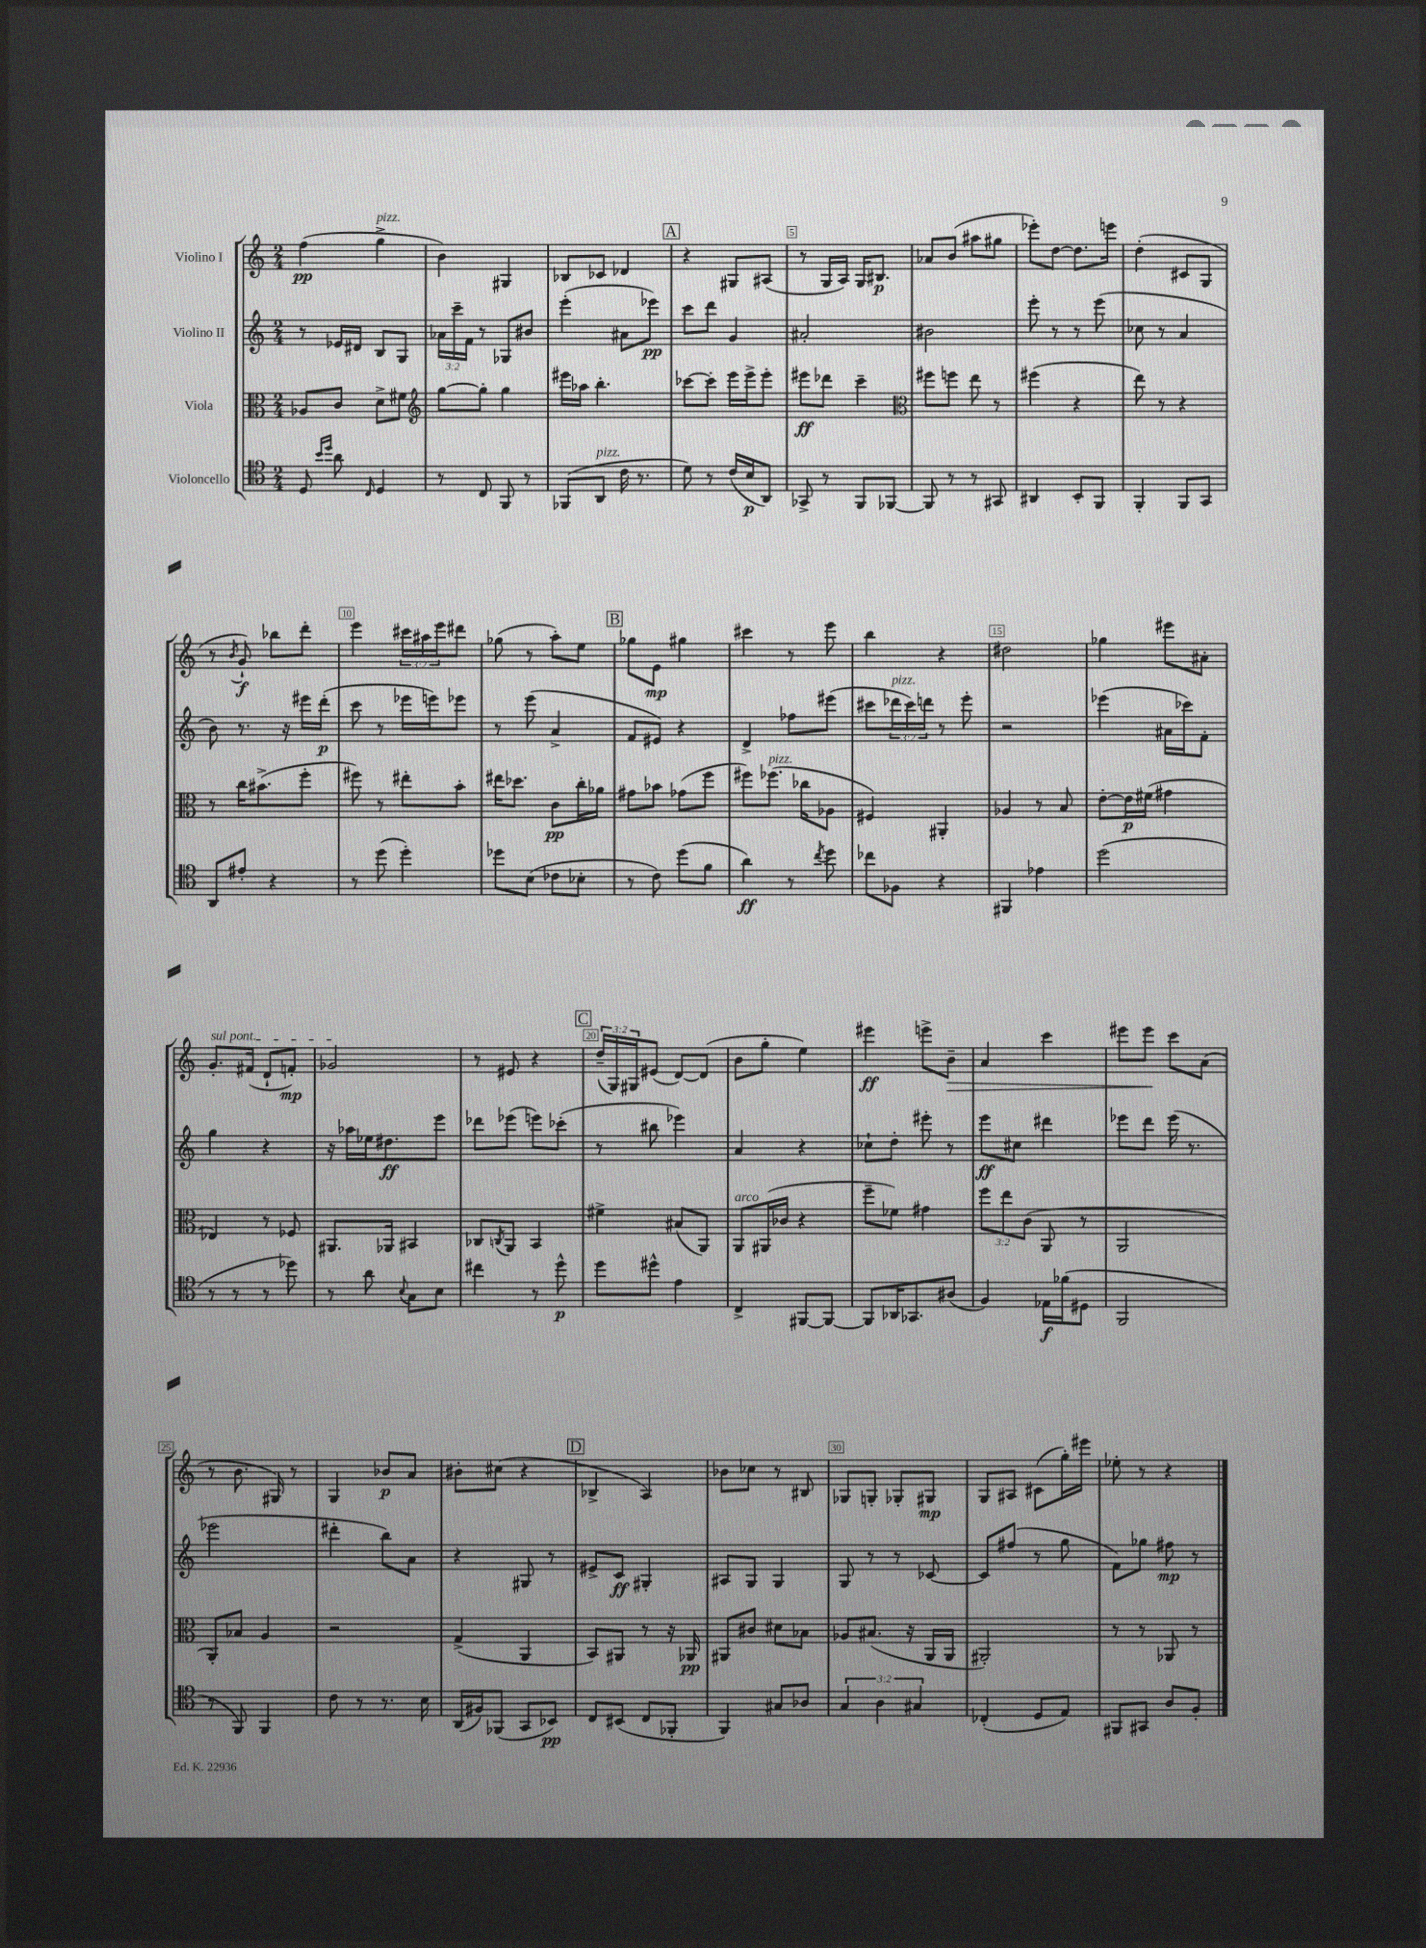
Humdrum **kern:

**kern	**kern	**kern	**kern
*staff4	*staff3	*staff2	*staff1
*clefC4	*clefC3	*clefG2	*clefG2
*k[]	*k[]	*k[]	*k[]
*M2/4	*M2/4	*M2/4	*M2/4
8D	8A-	8r	(4ff
16qqb	.	.	.
16qqdd	.	.	.
8a	8c	16e-	.
.	.	16d#	.
16qqC	.	.	.
4D	8d^	8B	4gg^
.	8f#	8G	.
=	=	=	=
*	*clefG2	*	*
8r	[8gg	24a-	4b)
.	.	24ccc~	.
.	.	24f	.
8C	8gg']	8r	.
8FF	4gg	8G-	4G#
8r	.	8b#	.
=	=	=	=
(8FF-	16eee#	(4eee'	8B-
.	16aa-	.	.
8AA	4.bb'	.	8c-
16c	.	8a#	4d-
8.r	.	.	.
.	.	8eee-)	.
=	=	=	=
8d)	[8ccc-	8ccc	4r
8r	8ccc-']	8ddd	.
(16c	16eee	4g	8G#
16B	16eee^	.	.
8AA)	8eee'	.	(8A#
=	=	=	=
8GG-^	8eee#	2a#'	8r
8r	8ddd-	.	16G
.	.	.	16A)
8FF	4ccc~	.	16G
.	.	.	8.B#
[8FF-	.	.	.
=	=	=	=
*	*clefC3	*	*
8FF-]	8ff#	2b#	8a-
8r	8ff	.	(8b
8r	8ee	.	8aa#
8GG#	8r	.	8gg#
=	=	=	=
4AA#	(4ff#	8eee'	8eee-')
.	.	8r	[8dd
8BB'	4r	8r	8.dd]
8FF	.	(8eee	.
.	.	.	16eee
=	=	=	=
4FF'	8ee)	8cc-	(4dd'
.	8r	8r	.
8FF	4r	4a	8c#
8GG	.	.	8G
=	=	=	=
8AA	8r	8b)	8r
.	.	.	8qb
8e#'	16cc	8.r	8g`)
.	(8.b#^	.	.
4r	.	.	8bb-
.	.	16r	.
.	8ff'	16eee#	8ddd'
.	.	(16ddd'	.
=	=	=	=
8r	8ff#)	8ccc	4eee
(8dd	8r	8r	.
4dd')	8ee#'	16eee-	24ccc#
.	.	.	24aa#
.	.	16eee)	.
.	.	.	24eee
.	8b'	8eee-	8ddd#
=	=	=	=
8dd-	16ee#	8r	(8gg-
.	8.dd-	.	.
(8B	.	(8eee	8r
8c-	8c	4a^	8aa')
8B-'	16cc'	.	8ee
.	16a-	.	.
=	=	=	=
8r	8g#	8f	8gg-
8c)	8b-	8e#)	8e
(8dd	(8g-	4r	4gg#
8f	8ff	.	.
=	=	=	=
4a)	8ff#)	4d^	4ccc#
.	(8.ff-	.	.
8r	.	8ff-	8r
.	16cc-	.	.
8qcc	.	.	.
8dd	8A-	(8eee#	8eee
=	=	=	=
8cc-	4F#)	8ccc#	4bb
8F-	.	24ddd-	.
.	.	24ccc#)	.
.	.	24ddd	.
4r	4AA#'	8r	4r
.	.	8eee'	.
=	=	=	=
4FF#	4A-	2r	2dd#
4e-	8r	.	.
.	8B	.	.
=	=	=	=
(2dd	[8e'	(4eee-	4gg-
.	16e]	.	.
.	(16f#	.	.
.	4g#	16a#	8eee#
.	.	16ccc-)	.
.	.	8f'	8a#'
=	=	=	=
8r	4E-)	4gg	8.g'
8r	.	.	.
.	.	.	(16f#
8r	8r	4r	8d`
8dd-)	8F-	.	8f')
=	=	=	=
8r	8.AA#	16r	2g-
.	.	16aa-	.
8a	.	16ee-	.
.	16AA-	8.dd#	.
8qqB	.	.	.
8G	4BB#	.	.
8B	.	8eee	.
=	=	=	=
4cc#	8C-	8ddd-	8r
.	8qC	.	.
.	8AA	(8eee-	8e#
8r	4BB	8eee)	4r
8dd^^	.	(8ccc-'	.
=	=	=	=
8dd	4f#^	8r	(24dd~
.	.	.	24G)
.	.	.	24G#
8dd#^^	.	8bb#	(8e#
4e	(8B#	4eee-)	[8d)
.	8AA)	.	(8d]
=	=	=	=
4C^	8AA	4a	8b
.	(16AA#	.	8gg'
.	16c-	.	.
[8FF#	4r	4r	4ee)
8FF#_	.	.	.
=	=	=	=
8FF#]	8ff~	8cc-`	4eee#
16AA-	8f-)	8dd'	.
8.GG-	.	.	.
.	4g#	8eee#'	8eee^
(8A#	.	8r	8b~
=	=	=	=
4F)	12ff	8eee	4a
.	12ee	.	.
.	.	8cc#	.
.	(12c	.	.
16E-	8AA	4ddd#	4ccc
(16f-	.	.	.
8D#	8r	.	.
=	=	=	=
2FF	2AA	8eee-	8eee#
.	.	8ddd	8eee#
.	.	(16eee-	8ccc
.	.	8.r	.
.	.	.	(8a
=	=	=	=
8r	8AA')	2eee-	8r
8FF)	8B-	.	8.b
4FF	4A	.	.
.	.	.	16G#)
.	.	.	8r
=	=	=	=
8c	2r	4ddd#'	4G
8r	.	.	.
8.r	.	8bb)	8b-
.	.	8a	8a
16B	.	.	.
=	=	=	=
(16AA	(4G^	4r	8b#'
16F#)	.	.	.
(8FF-	.	.	(8cc#
8GG	4AA	8G#	4r
8BB-)	.	8r	.
=	=	=	=
8C	8BB)	8e#^	4B-^
(8BB#	8AA#	8c	.
8C	8r	4G#'	4A)
8FF-'	16r	.	.
.	16AA-	.	.
=	=	=	=
4FF)	8AA#	8A#	8b-
.	8c#	8G	8cc-
8G#	8d#	4G	8r
8A-	8B-	.	8B#
=	=	=	=
6G	8A-	8G	8G-
.	(8.B#	8r	8G'
6A	.	.	.
.	.	8r	8G-'
.	16r	.	.
6G#	.	.	.
.	16AA	[8c-	8G#
.	16AA	.	.
=	=	=	=
(4C-'	2AA#')	8c-]	8G
.	.	(8ff#	8A#
8D	.	8r	(8c#
8E)	.	8gg	16gg')
.	.	.	16eee#
=	=	=	=
8FF#	8r	8f)	8ee-'
8GG#	8r	8gg-	8r
8A	8AA-	8ff#	4r
8F'	8r	8r	.
==	==	==	==
*-	*-	*-	*-
